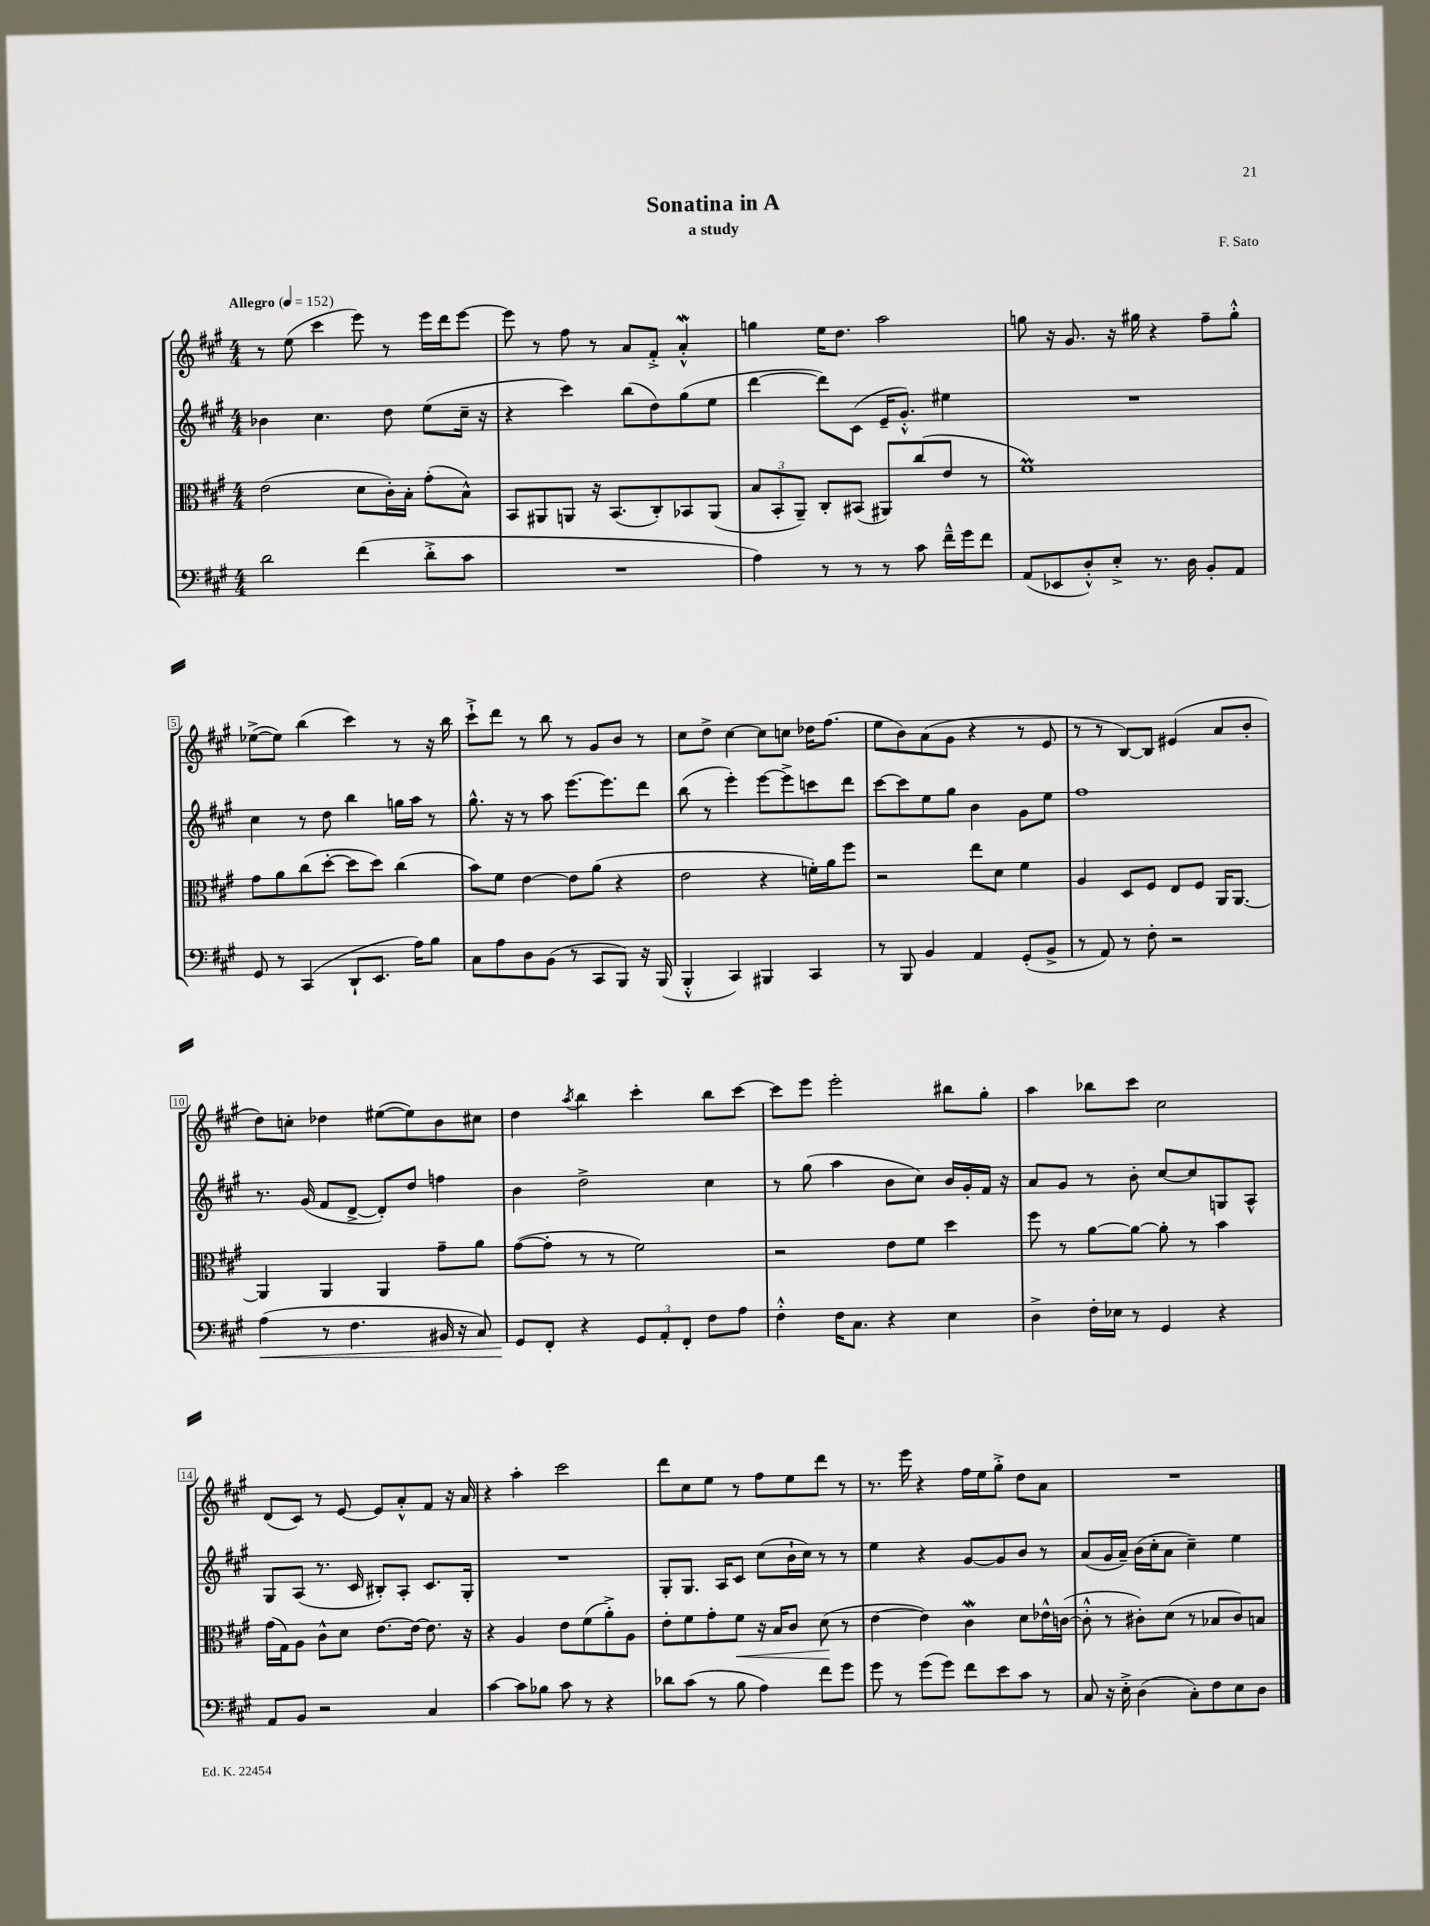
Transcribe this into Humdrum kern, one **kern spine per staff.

**kern	**kern	**kern	**kern
*staff4	*staff3	*staff2	*staff1
*clefF4	*clefC3	*clefG2	*clefG2
*k[f#c#g#]	*k[f#c#g#]	*k[f#c#g#]	*k[f#c#g#]
*M4/4	*M4/4	*M4/4	*M4/4
*MM152	*MM152	*MM152	*MM152
2d	(2e	4b-	8r
.	.	.	(8ee
.	.	4.cc#	4ccc#
(4f#	8d	.	8eee)
.	16c#')	8dd	8r
.	16B'	.	.
8d'^	(8g#'	(8ee	16eee
.	.	.	16ddd
8c#	8B^^)	16cc#~	[8eee
.	.	16r	.
=	=	=	=
1r	8BB	4r	8eee]
.	8AA#	.	8r
.	8AA	4ccc#)	8ff#
.	16r	.	8r
.	(8.BB	.	.
.	.	(8bb	8a
.	8C#')	8dd)	8f#'^
.	8BB-	(8gg#	4a'^^
.	(8AA	8ee	.
=	=	=	=
4A)	12B	[4ddd	4gg
.	12BB'	.	.
.	12AA~)	.	.
8r	8C#'	8ddd])	16ee
.	.	.	8.dd
8r	(8BB#	(8c#	.
8r	8AA#)	16e~	2aa
.	.	8.g#'^^)	.
8c#	(8cc#	.	.
16f#~^^	8e	4ee#	.
16g#	.	.	.
8f#	8r	.	.
=	=	=	=
(8AA	1f#)	1r	8gg
8EE-	.	.	16r
.	.	.	8.g#
8D'^^)	.	.	.
8E'^	.	.	16r
.	.	.	16gg#
8.r	.	.	4r
16D	.	.	.
8BB'	.	.	8ff#~
8AA	.	.	8gg#'^^
=	=	=	=
8GG#	8g#	4cc#	([8ee-^
8r	8a	.	8ee-])
(4CC#	(8cc#	8r	(4bb
.	[8dd'	8dd	.
8DD`	8dd]	4bb	4ccc#)
8.EE	8dd)	.	.
.	(4cc#	16gg	8r
16A)	.	16aa	.
8B	.	8r	16r
.	.	.	16bb
=	=	=	=
8C#	8b)	8.gg#^^	8ccc#`^
8A	8f#	.	8ddd
.	.	16r	.
8D	[4e	8r	8r
(8BB	.	8aa	8bb
8r	8e]	[8.eee	8r
8CC#	(8a	.	8g#
.	.	8.eee]	.
8BBB)	4r	.	8b
16r	.	8ddd	8r
(16BBB	.	.	.
=	=	=	=
4BBB'^^	2e	(8bb	8cc#
.	.	8r	8dd^
4CC#)	.	4eee')	[4cc#
4BBB#	4r	[8eee	8cc#]
.	.	8eee^]	8cc
4CC#	16f')	8ccc	16dd-
.	16a	.	(8.ff#
.	8ff#	8ddd	.
=	=	=	=
8r	2r	[8ccc#	8ee
8BBB	.	8ccc#]	8b)
4BB	.	8ee	(8a
.	.	8gg#	8g#
4AA	8ee	4b	4r
.	8d	.	.
(8GG#'	4f#	8g#	8r
8BB^	.	8ee	8e
=	=	=	=
8r	4A	1ff#	8r
8AA)	.	.	8r
8r	8D	.	[8B)
8F#'	8F#	.	8B]
2r	8E	.	(4e#
.	8F#	.	.
.	16AA	.	8a
.	[8.AA	.	.
.	.	.	8b'
=	=	=	=
(4A	4AA]	8.r	8dd)
.	.	.	8cc'
.	.	(16g#	.
8r	4AA	8f#	4dd-
4.F#	.	[8d^	.
.	4AA	8d'])	([8ee#
.	.	8dd	8ee#])
16BB#	8g#~	4ff	8b
16r	.	.	.
8C#)	8a	.	8cc#
=	=	=	=
8GG#	([8g#	4b	4dd
8FF#'	8g#']	.	.
.	.	.	8qaa
4r	8r	2dd^	4bb
.	8r	.	.
12GG#	2f#)	.	4ccc#'
12AA'	.	.	.
12FF#'	.	.	.
8F#	.	4cc#	8bb
8A	.	.	[8ccc#
=	=	=	=
4F#'^^	2r	8r	8ccc#]
.	.	(8gg#	8eee
16F#	.	4aa	2eee'
8.C#	.	.	.
4r	8e	8b	.
.	8f#	8cc#)	.
4E	4dd	16b	8bb#
.	.	16g#'	.
.	.	16f#	8gg#'
.	.	16r	.
=	=	=	=
4D^	8ff#	8a	4aa
.	8r	8g#	.
16F#'	[8a	8r	8bb-
16E-	.	.	.
8r	8a_	8b'	8ccc#
4GG#	8a']	[8cc#	2cc#
.	8r	8cc#]	.
4r	4b	8G	.
.	.	8A^^	.
=	=	=	=
8AA	(16g#	8G#	(8d
.	16G#)	.	.
8BB	8A	(8A	8c#)
2r	8c#^^	8.r	8r
.	8d	.	[8e
.	.	16c#	.
.	[8.e	8B#')	8e]
.	.	8A'	8a'^^
.	16e_	.	.
4C#	8.e]	8.c#	8f#
.	.	.	16r
.	16r	16G#'	16a
=	=	=	=
[4c#	4r	1r	4r
8c#]	4A	.	4aa'
8B-	.	.	.
8c#	8e	.	2ccc#
8r	(8f#	.	.
4r	8a'^)	.	.
.	8A	.	.
=	=	=	=
8d-	8e'	8G#'	8ddd
(8c#	8f#	8.G#	8cc#
8r	8g#'	.	8ee
.	.	16A	.
8B	8f#	8c#	8r
4A)	16r	(8cc#	8ff#
.	16B	.	.
.	8c#	16b`	8ee
.	.	16cc#)	.
8f#	(8d	8r	8ddd
8g#	8r	8r	8r
=	=	=	=
8g#	[4e	4ee	8.r
8r	.	.	.
.	.	.	16eee
(8g#	4e])	4r	4r
8g#)	.	.	.
8f#	4c#	[8g#	16ff#
.	.	.	16ee
8e	.	8g#]	8gg#'^
8c#	8d	8b	8dd
8r	16e-^^	8r	8a
.	([16c	.	.
=	=	=	=
8C#	8c'^^]	(8a	1r
16r	8r	16g#	.
16E'^	.	16a~)	.
(4D	8c#')	(16b	.
.	.	16cc#'	.
.	(8d	8a	.
8C#')	8r	4cc#~)	.
8F#	8B-	.	.
8E	8c#)	4ee	.
8D	8B	.	.
==	==	==	==
*-	*-	*-	*-
